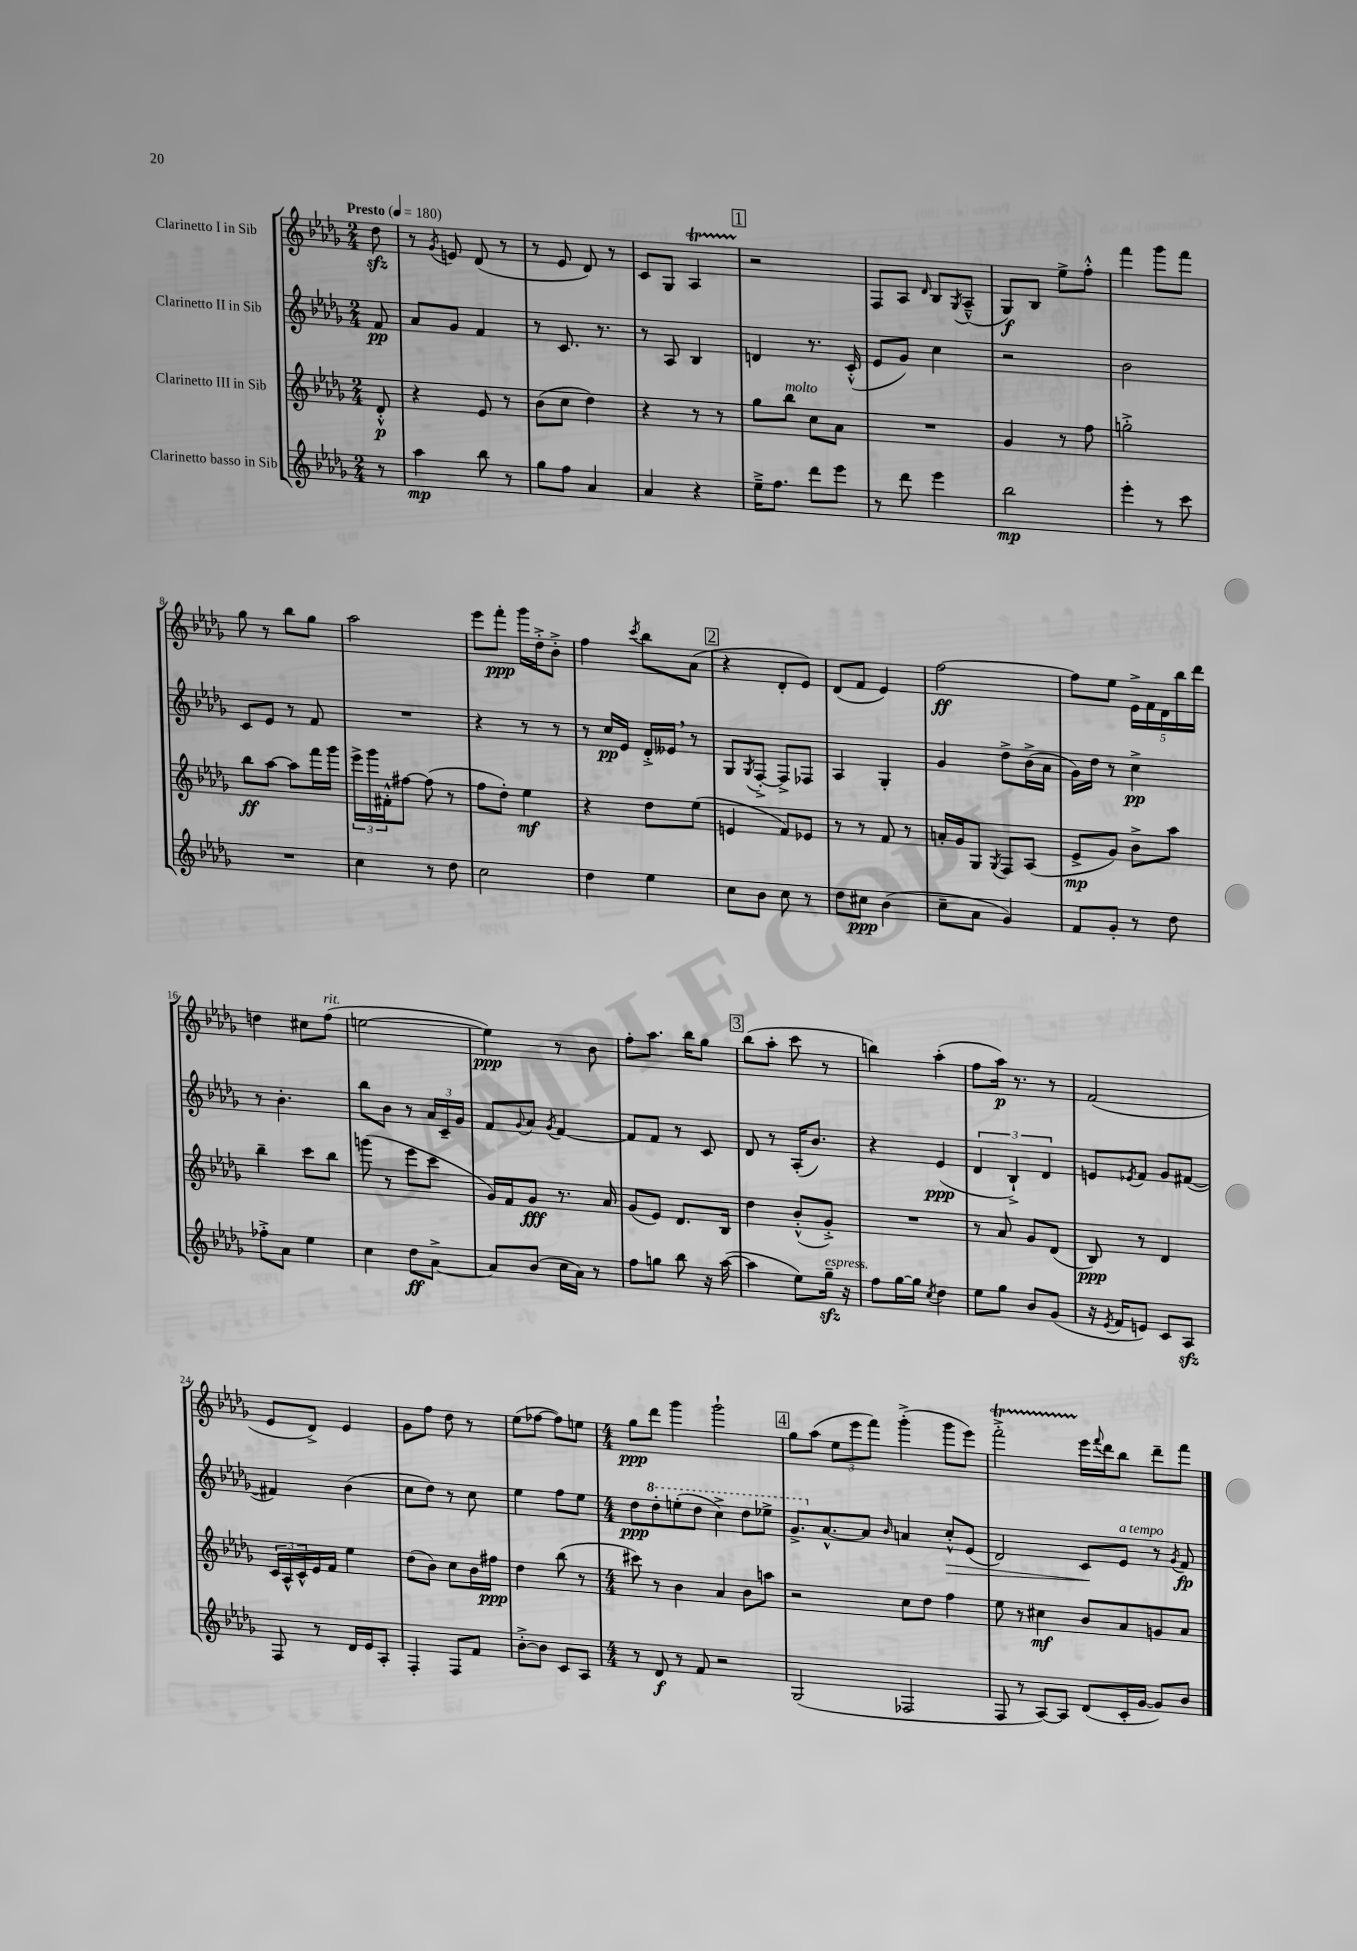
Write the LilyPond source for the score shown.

<<
\new StaffGroup <<
\new Staff = "s0" \with { instrumentName = "Clarinetto I in Sib" } {
    \clef treble \key des \major \numericTimeSignature \time 2/4 \partial 8 \tempo "Presto" 4 = 180
    des''8\sfz |
    r8 \acciaccatura { ges'8 } e'8 des'8( r8 |
    r8 ees'8 des'8) r8 |
    c'8 ges8 aes4\startTrillSpan |
    \mark \markup { \box "1" } r2\stopTrillSpan |
    f8 aes8 \grace { des'16 } bes8 \acciaccatura { ges8 } aes8---^( |
    ges8\f) bes8 ees''8-> f''8-.-^ |
    f'''4 ges'''8 f'''8 |
    ges''8 r8 bes''8 ges''8 |
    aes''2 |
    ees'''8 f'''8-.\ppp ges'''16 des''16-.-> bes'8-.-> |
    f''4 \acciaccatura { c'''8 } bes''8 aes'8( |
    \mark \markup { \box "2" } r4 des'8-. ees'8) |
    des'8( f'8 ees'4) |
    f''2~\ff |
    f''8 ees''8 \tuplet 5/4 { ees'16-> f'16 des'16 bes''16 des'''16 } |
    d''4 cis''8 f''8^\markup { \italic "rit." }( |
    e''2~ |
    e''4\ppp) r8 bes'8 |
    f''8-. aes''8. bes''16 ges''8 |
    \mark \markup { \box "3" } bes''8( aes''8-. c'''8 r8 |
    b''4) aes''4-.( |
    f''8 aes''16\p) r8. r8 |
    f'2( |
    ees'8 des'8->) ees'4 |
    ges'8 f''8 des''8 r8 |
    ees''8( fes''8~ fes''8) e''8 |
    \numericTimeSignature \time 4/4 ges''8\ppp des'''8 ges'''4 ges'''2-! |
    \mark \markup { \box "4" } ges''8 aes''8( \tuplet 3/2 { ees''8 ees'''8 f'''8) } ges'''4-.->( ges'''8 ees'''8) |
    f'''2-.->\startTrillSpan ees'''16\stopTrillSpan \appoggiatura { f'''8 } des'''16 bes''8 des'''8-- f'''8 \bar "|." |
}
\new Staff = "s1" \with { instrumentName = "Clarinetto II in Sib" } {
    \clef treble \key des \major \numericTimeSignature \time 2/4 \partial 8
    f'8\pp |
    aes'8 ges'8 f'4 |
    r8 c'8. r8. |
    r8 aes8 bes4 |
    \mark \markup { \box "1" } d'4 r8. c'16-.-^( |
    ees'8 ges'8) c''4 |
    r2 |
    bes'2 |
    c'8 ees'8 r8 f'8 |
    R2 |
    r4 r8 r8 |
    r8 c''16\pp ees'16 des'16-.-> eeses'16 \breathe r8 |
    \mark \markup { \box "2" } ges8 \acciaccatura { ges8 } f8~-.-> f8-> fes8 |
    aes4 ges4-. |
    ges'4 des''8-> bes'16->( aes'16 |
    ges'16) des''16 r8 c''4->\pp |
    r8 bes'4.-. |
    bes''8 bes'8 r8 \tuplet 3/2 { aes'16 c'16-- ges'16 } |
    f'8 \appoggiatura { ges'8 } aes'8 \acciaccatura { ges'8 } f'4~ |
    f'8 f'8 r8 c'8 |
    \mark \markup { \box "3" } des'8 r8 aes16-.( bes'8.) |
    r4 ees'4\ppp( |
    \tuplet 3/2 { des'4 bes4-!->) des'4 } |
    e'8 \acciaccatura { ees'8 } f'8 ges'8 fis'8~( |
    fis'4) bes'4( |
    c''8 des''8) r8 c''8 |
    ees''4 f''8 ees''8 |
    \numericTimeSignature \time 4/4 des''8\ppp \ottava #1 des'''8-. e'''8-.( des'''8 c'''4->) des'''8 ees'''8-> |
    \mark \markup { \box "4" } ges''8.-> \ottava #0 aes'8.~-^ aes'8 \grace { bes'16 } a'4 c''8-.-^\> ees'8( |
    des'2) c'8\! ees'8^\markup { \italic "a tempo" } r8 \acciaccatura { ges'8 } f'8\fp \bar "|." |
}
\new Staff = "s2" \with { instrumentName = "Clarinetto III in Sib" } {
    \clef treble \key des \major \numericTimeSignature \time 2/4 \partial 8
    des'8-.-^\p |
    r4 ees'8 r8 |
    bes'8( c''8 des''4) |
    r4 r8 r8 |
    \mark \markup { \box "1" } ges''8 bes''8^\markup { \italic "molto" } c''8 aes'8 |
    R2 |
    ges'4 r8 f''8 |
    g''2-.-> |
    bes''8\ff aes''8~ aes''8 f'''16 ges'''16 |
    \tuplet 3/2 { ees'''16-> ges'''16 fis'16-.-^ } fis''8~ fis''8( r8 |
    f''8 des''8-.) ees''4\mf |
    r4 des''8 ees''8( |
    \mark \markup { \box "2" } e'4 f'8) ees'8 |
    r8 r8 f'8 r8 |
    a'16-. ges'16 ges8 \acciaccatura { ges8 } f8 aes8( |
    ees'8->\mp ges'8) bes'8-> aes''8 |
    bes''4-- c'''8 bes''8 |
    g'''8( r8 ees'''8 c'''8 |
    ges'16) f'16 ges'8\fff r8. aes'16 |
    ges'8( ees'8) des'8. bes16 |
    \mark \markup { \box "3" } des''4 bes'8-.-^( ges'8-.->) |
    R2 |
    r8 aes'8 ges'8 des'8( |
    bes8\ppp) r8 des'4 |
    \tuplet 3/2 { c'16 aes16-^ c'16-^ } ees'16 f'16 ees''4 |
    des''8( bes'8) c''8 bes'16 fis''16\ppp |
    des''4 bes''8( r8 |
    \numericTimeSignature \time 4/4 cis'''8) r8 bes'4 aes'4 bes'8 a''8 |
    \mark \markup { \box "4" } r2 c''8 des''8 f''4 |
    ees''8 r8 cis''4\mf bes'8 aes'8 g'8 aes'8 \bar "|." |
}
\new Staff = "s3" \with { instrumentName = "Clarinetto basso in Sib" } {
    \clef treble \key des \major \numericTimeSignature \time 2/4 \partial 8
    r8 |
    aes''4\mp bes''8 r8 |
    ges''8 f''8 aes'4 |
    aes'4 r4 |
    \mark \markup { \box "1" } ees''16---> f''8. des'''8 ees'''8 |
    r8 des'''8 ees'''4 |
    bes''2\mp |
    ees'''4-. r8 c'''8 |
    R2 |
    c''4 r8 des''8 |
    c''2 |
    des''4 ees''4 |
    \mark \markup { \box "2" } c''8 bes'8 c''8 r8 |
    des''8 cis''8\ppp bes'4( |
    c''8-- aes'8 ges'4) |
    f'8 ges'8-. r8 des''8 |
    fes''8-.-> aes'8 ees''4 |
    c''4 des''8\ff aes'8~-> |
    aes'8 bes'8( c''16 aes'16) r8 |
    f''8 g''8 bes''8 r16 aes''16~( |
    \mark \markup { \box "3" } aes''4 ees''8) ges''16--\sfz^\markup { \italic "espress." } r16 |
    f''8 ges''16~ ges''16 \acciaccatura { c''8 } des''4 |
    ees''8 ges''8 bes'8 ges'8( |
    r16 \acciaccatura { ees'8 } f'16 e'8) c'8 aes8\sfz |
    f8 r8 des'16 ees'16 aes8-. |
    f4-. f8 f'8 |
    bes'8~-.-> bes'8 c'8 aes8 |
    \numericTimeSignature \time 4/4 r8 des'8\f r8 f'8 r2 |
    \mark \markup { \box "4" } ges2( fes2 |
    f8 r8 aes8~) aes8 des'8( c'16-. ges'16~ ges'8) bes'8 \bar "|." |
}
>>
>>
